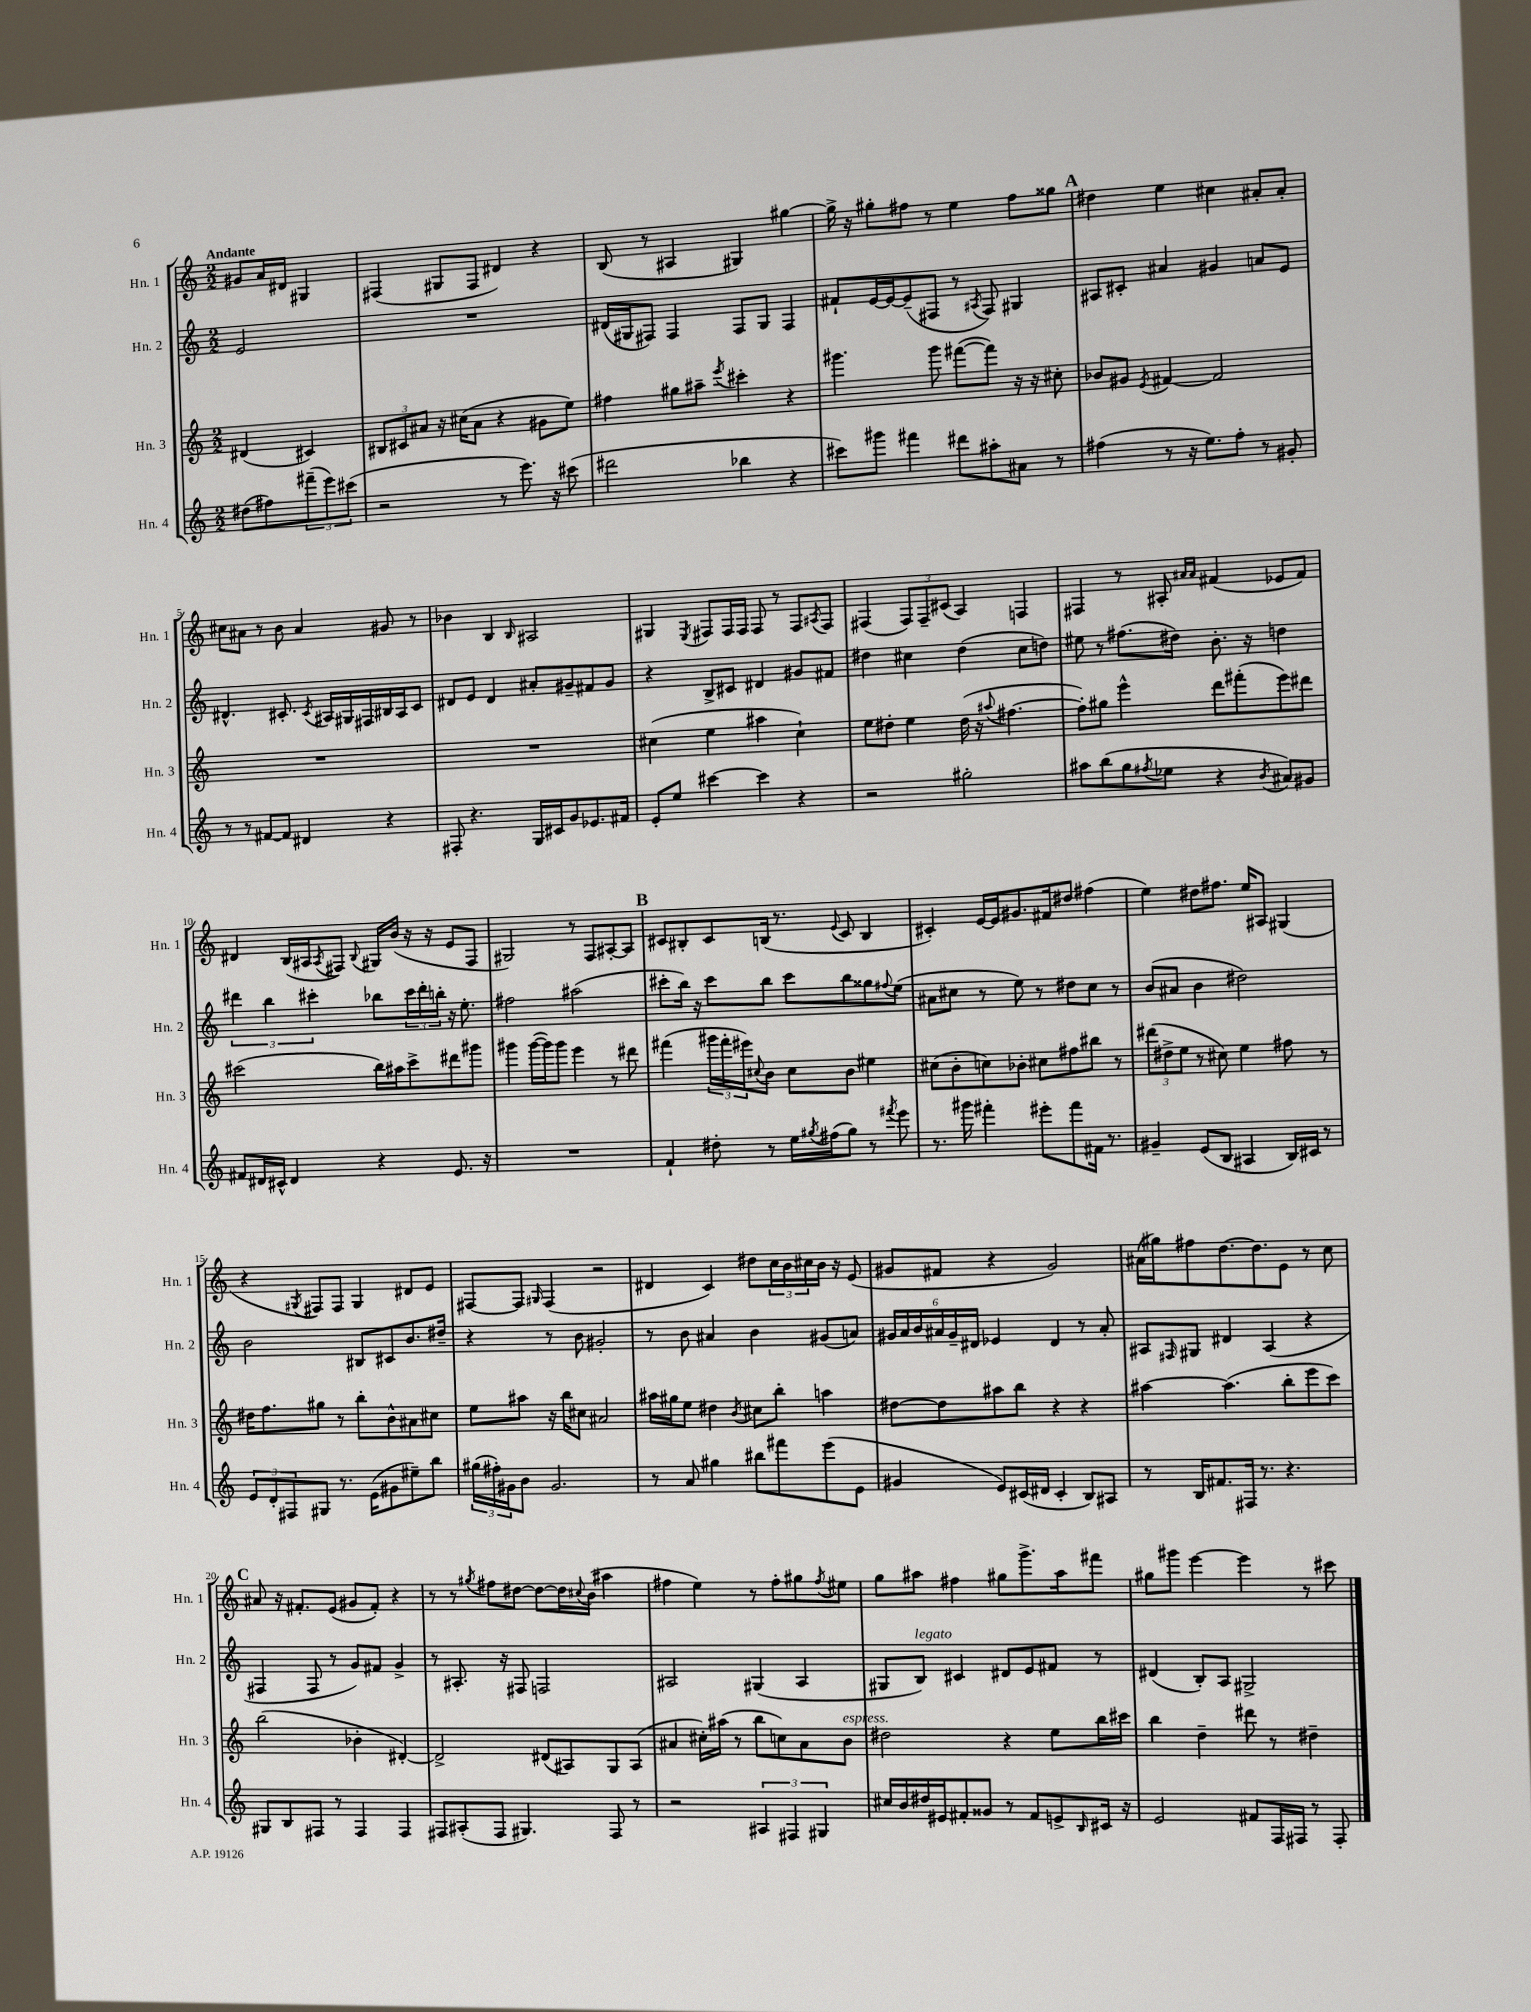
<<
\new StaffGroup <<
\new Staff = "s0" \with { instrumentName = "Hn. 1" shortInstrumentName = "Hn. 1" } {
    \clef treble \key c \major \numericTimeSignature \time 2/2 \partial 2 \tempo "Andante"
    gis'8 a'16 dis'16 gis4 |
    fis4( gis8 fis8 dis'4) r4 |
    b8( r8 ais4 gis4) gis''4~ |
    gis''16-> r16 gis''8-. fis''8 r8 e''4 fis''8 gisis''8 |
    \mark \markup { \bold "A" } dis''4 e''4 cis''4 ais'8-. ais'8-. |
    cis''8 ais'8 r8 b'8 ais'4 gis'8 r8 |
    bes'4 b4 \grace { b16 } ais2 |
    gis4 \acciaccatura { e8 } fis8 fis16 fis16 fis8 r8 fis8 \acciaccatura { ais8 } fis8 |
    fis4( \tuplet 3/2 { fis8) fis8-- cis'8( } a4) f4 |
    fis4 r8 ais8-. \grace { ais'16 ais'16 } fis'4( ees'8 fis'8) |
    dis'4 b16( ais16 \acciaccatura { ais8 } fis8) \appoggiatura { b8 } gis16 b'16( r16 r16 e'8 fis8 |
    gis2) r8 f8 ais8~-. ais8 |
    \mark \markup { \bold "B" } cis'8 bis8-. cis'8 b16( r8. \appoggiatura { e'8 } cis'8 b4 |
    cis'4-.) e'16~ e'16 gis'8. fis'16 dis''8 fis''4( |
    e''4) dis''8 fis''8. e''16 ais8 gis4( |
    r4 \acciaccatura { gis8 } fis8) fis8 gis4 dis'8 e'8 |
    fis8~ fis8 \grace { gis16 } fis4( r2 |
    dis'4 c'4) dis''8 \tuplet 3/2 { c''16 b'16 cis''16 } b'16 r16 e'8( |
    gis'8 fis'8 r4 gis'2) |
    ais'16( gis''16) fis''8 d''8.~ d''8. e'8 r8 c''8 |
    \mark \markup { \bold "C" } ais'8 r16 fis'8.-. e'8( gis'8 fis'8-.) r4 |
    r8 r8 \acciaccatura { gis''8 } fis''8 dis''8~ dis''8~ dis''16 \appoggiatura { cis''8 } b'16( ais''4 |
    fis''4 e''4) r8 fis''8-. gis''8 \acciaccatura { fis''8 } eis''8 |
    g''8 ais''8 fis''4 gis''8 g'''8.-> ais''16 fis'''8 |
    gis''8 gis'''8 e'''4~ e'''4 r8 cis'''8 \bar "|." |
}
\new Staff = "s1" \with { instrumentName = "Hn. 2" shortInstrumentName = "Hn. 2" } {
    \clef treble \key c \major \numericTimeSignature \time 2/2 \partial 2
    e'2 |
    R1 |
    dis'16( gis16 fis8) fis4 fis8 gis8 fis4 |
    fis'8-! e'16~ e'16~ e'8--( fis8 r8 \acciaccatura { ais8 } fis8) gis4 |
    \mark \markup { \bold "A" } ais8 cis'8-. ais'4 gis'4 a'8 e'8 |
    dis'4.-^ cis'8.-. \acciaccatura { cis'8 } ais16 gis16 fis16 bis16 ais16 cis'8 |
    dis'8 e'8 dis'4 ais'8-. gis'8-- fis'8 gis'8 |
    r4 b8-> cis'8 dis'4 gis'8 fis'8 |
    dis''4 cis''4 dis''4( cis''8 d''8) |
    eis''8 r8 fis''8.( dis''16) b'8.-. r16 d''4 |
    \tuplet 3/2 { dis'''4 b''4 cis'''4-. } bes''8 \tuplet 3/2 { cis'''16 dis'''16-. b''16-. } r16 e''8.-. |
    fis''2 ais''2( |
    \mark \markup { \bold "B" } cis'''8-. b''16) r16 cis'''8 b''8 cis'''8 b''8 gisis''8 \appoggiatura { fis''8 } e''8( |
    ais'8 cis''8 r8 e''8) r8 dis''8 cis''8 r8 |
    b'8( ais'8 b'4 dis''2) |
    b'2 bis8 cis'8 b'8. dis''16-- |
    r4 r8 b'8 gis'2-. |
    r8 b'8 ais'4 b'4 gis'8( a'8) |
    \tuplet 6/4 { gis'16 a'16 b'16 ais'16 gis'16-- dis'16 } ees'4 dis'4 r8 ais'8-. |
    ais8 \grace { fis16 } gis8 dis'4 ais4( r4 |
    \mark \markup { \bold "C" } fis4 fis8 r8 g'8) fis'8 g'4-> |
    r8 ais8.-. r16 fis8 f2 |
    ais2 gis4( ais4 |
    gis8 b8^\markup { \italic "legato" }) cis'4 dis'8 e'8 fis'8 r8 |
    dis'4( b8-.) a8 gis2-> \bar "|." |
}
\new Staff = "s2" \with { instrumentName = "Hn. 3" shortInstrumentName = "Hn. 3" } {
    \clef treble \key c \major \numericTimeSignature \time 2/2 \partial 2
    dis'4( cis'4) |
    \tuplet 3/2 { bis8 cis'8 ais'8 } r16 cis''16( ais'8 r4 gis'8 e''8) |
    fis''4 gis''8 ais''8-- \acciaccatura { e'''8 } cis'''4-. r4 |
    gis'''4. gis'''8 fis'''8~( fis'''8) r16 r16 cis''8-. |
    \mark \markup { \bold "A" } bes'8 gis'8 \acciaccatura { e'8 } fis'4~ fis'2 |
    R1 |
    R1 |
    cis''4( e''4 ais''4 cis''4-!) |
    e''8 dis''8-. e''4 dis''16( r16 \appoggiatura { ais''8 } fis''4.~ |
    fis''8-.) gis''8 e'''4-^ d'''8 fis'''8-.( e'''8) dis'''8 |
    cis'''2( b''16) ais''16 cis'''8-> dis'''8 gis'''8 |
    gis'''4 gis'''16~( gis'''16) gis'''8 e'''4 r8 dis'''8 |
    \mark \markup { \bold "B" } fis'''4( \tuplet 3/2 { gis'''16 fis'''16-. eis'''16) } \appoggiatura { cis''8 } b'8 cis''8 b'8 eis''4 |
    cis''8( b'8-. c''8) bes'8-. cis''8 fis''8 bis''8 r8 |
    \tuplet 3/2 { dis'''8( dis''8-> e''8 } r8 cis''8) e''4 fis''8 r8 |
    dis''16 f''8. gis''8 r8 b''8-. b'8-^ ais'8 cis''8 |
    e''8 ais''8 r16 b''16 cis''8 ais'2 |
    ais''16 gis''16 e''8 dis''4 \acciaccatura { b'8 } cis''8 b''8-. a''4 |
    dis''8~ dis''8 ais''8 b''8 r4 r4 |
    ais''4~ ais''4.( b''8-. e'''8 c'''8) |
    \mark \markup { \bold "C" } b''2( bes'4-. dis'4~-.) |
    dis'2-> dis'8( ais8) g8 ais8( |
    ais'4 cis''16-.) ais''16( r8 b''8 c''8) ais'8 b'8^\markup { \italic "espress." } |
    dis''2 r4 e''8 b''16 cis'''16 |
    b''4 d''4-- dis'''8 r8 dis''4-- \bar "|." |
}
\new Staff = "s3" \with { instrumentName = "Hn. 4" shortInstrumentName = "Hn. 4" } {
    \clef treble \key c \major \numericTimeSignature \time 2/2 \partial 2
    dis''8( fis''8) \tuplet 3/2 { fis'''8--( e'''8) cis'''8( } |
    r2 r8 e'''8.) r16 cis'''8( |
    dis'''2 bes''4 r4 |
    cis'''8) gis'''8 fis'''4 dis'''8 ais''8-. ais'8 r8 |
    \mark \markup { \bold "A" } fis''4( r8 r16 e''8.) fis''8-. r8 gis'8-. |
    r8 r8 fis'8~ fis'8 dis'4 r4 |
    fis8-. r4. g16 cis'16 g'8 ees'8. fis'16 |
    e'8-. e''8 cis'''4~ cis'''4 r4 |
    r2 gis''2-. |
    ais''8 b''8( g''8 \acciaccatura { fis''8 } ees''8 r4 \acciaccatura { b'8 } ais'8) gis'8 |
    fis'8 dis'16 cis'16-^ dis'4 r4 e'8. r16 |
    R1 |
    \mark \markup { \bold "B" } f'4-! dis''8-. r8 e''16 \acciaccatura { gis''8 } fis''16( gis''8) r8 \acciaccatura { fis'''8 } e'''8 |
    r8. gis'''16 fis'''4-. eis'''8-. fis'''8 fis'16 r8. |
    gis'4-- e'8( b8 ais4 b16) cis'16 r8 |
    \tuplet 3/2 { e'8 d'8-. fis8 } gis8 r8. e'16( gis'8 eis''8--) b''8 |
    \tuplet 3/2 { gis''16( fis''16-.) gis'16 } b'8 gis'2. |
    r8 a'8 gis''4 bis''8 fis'''8 e'''8( e'8 |
    gis'4 e'8) cis'16( dis'16 cis'4-. b8) ais8 |
    r8 b16 fis'8. fis16 r8. r4. |
    \mark \markup { \bold "C" } gis8 b8 fis8 r8 fis4 fis4 |
    fis8 ais8-.( fis8 gis4.) fis8 r8 |
    r2 \tuplet 3/2 { ais4 fis4 gis4 } |
    cis''16 b'16 dis''16 eis'16 fis'8-. gisis'8 r8 fis'8 e'8-> \grace { b16 } cis'16 r16 |
    e'2 fis'8 f16 fis16 r8 fis8-. \bar "|." |
}
>>
>>
